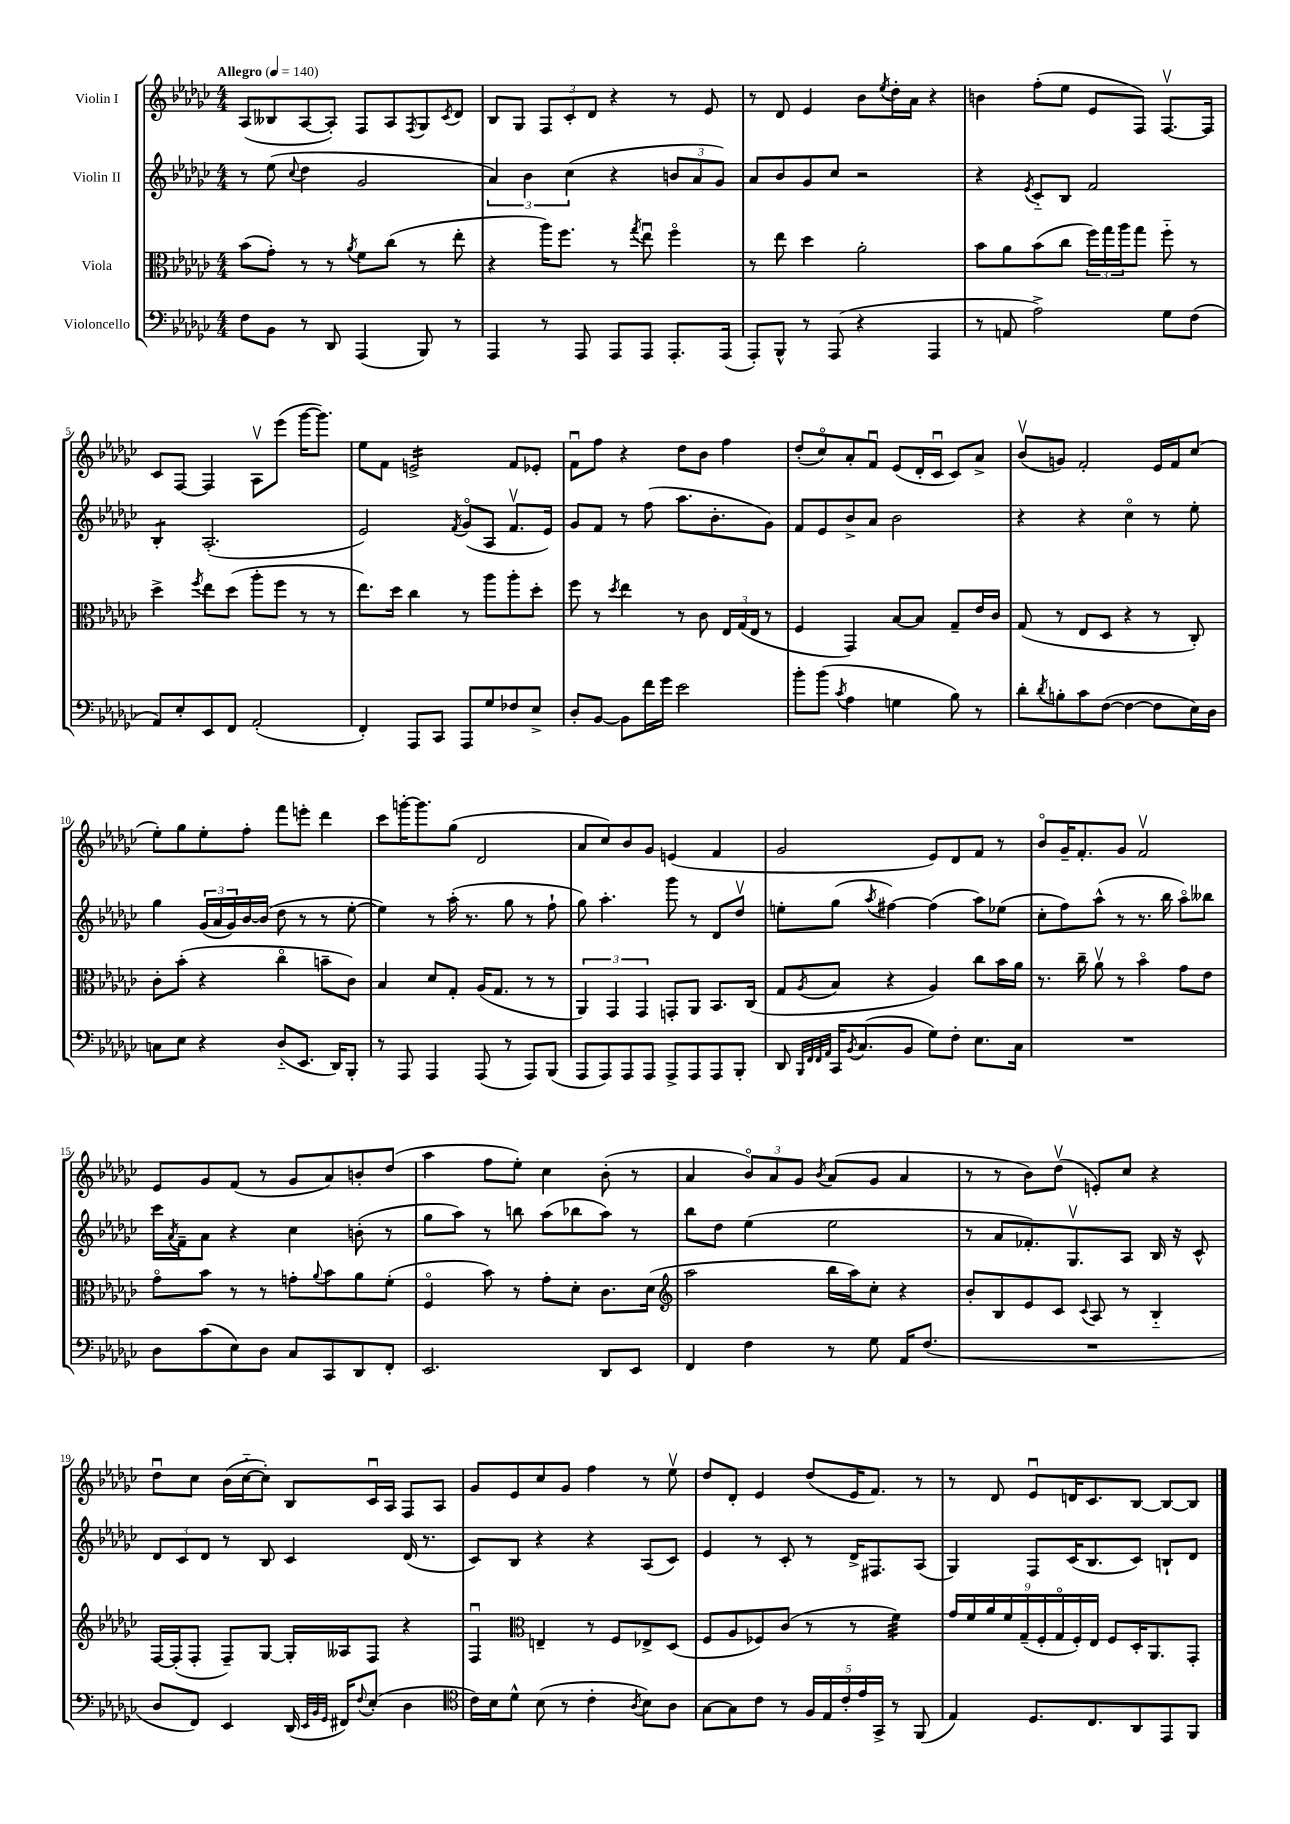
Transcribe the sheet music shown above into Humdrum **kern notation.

**kern	**kern	**kern	**kern
*staff4	*staff3	*staff2	*staff1
*clefF4	*clefC3	*clefG2	*clefG2
*k[b-e-a-d-g-c-]	*k[b-e-a-d-g-c-]	*k[b-e-a-d-g-c-]	*k[b-e-a-d-g-c-]
*M4/4	*M4/4	*M4/4	*M4/4
*MM140	*MM140	*MM140	*MM140
8F\L	(8b-\L	8r	(8A-/L
8BB-\J	8g-'\J)	(8ee-\	8B--/
.	.	8qqcc-/	.
8r	8r	4dd-\	[8A-/
8DD-/	8r	.	8A-'/]J)
.	8qa-/	.	.
(4AAA-/	8f\L	2g-/	8F/L
.	(8cc-\J	.	8A-/
.	.	.	8qF/
8BBB-/)	8r	.	8G-/
.	.	.	8qc-/
8r	8ee-'\	.	8d-/J
=	=	=	=
4AAA-/	4r	6a-/)	8B-/L
.	.	.	8G-/J
.	.	6b-\	.
8r	16aa-\LK)	.	12F/L
.	8.ff\J	.	.
.	.	(6cc-\	12c-'/
8AAA-/	.	.	.
.	.	.	12d-/J
8AAA-/L	8r	4r	4r
.	8qgg-/	.	.
8AAA-/J	8ee-u\	.	.
8.AAA-'/L	4ffo\	12b/L	8r
.	.	12a-/	.
.	.	.	8e-/
.	.	12g-/J)	.
(16AAA-/Jk	.	.	.
=	=	=	=
8AAA-'/L)	8r	8a-/L	8r
8BBB-^^/J	8ee-\	8b-/	8d-/
8r	4dd-\	8g-/	4e-/
(8AAA-/	.	8cc-/J	.
4r	2a-'\	2r	8b-\L
.	.	.	8qee-/
.	.	.	16dd-'\L
.	.	.	16a-\JJ
4AAA-/	.	.	4r
=	=	=	=
8r	8b-\L	4r	4b\
8AA/	8a-\	.	.
.	.	8qe-/	.
2A-^\)	(8b-\	8c-'~/L	(8ff'\L
.	8cc-\J	8B-/J	8ee-\J
.	24ff\LL)	2f/	8e-/L
.	24gg-\	.	.
.	24aa-\J	.	.
.	8gg-\J	.	8F/J)
8G-\L	8ff'~\	.	[8.Fv/L
(8F\J	8r	.	.
.	.	.	16F/]Jk
=	=	=	=
8AA-/L)	4dd-^\	4B-'/	8c-/L
8E-'/	.	.	[8F/J
.	8qff/	.	.
8EE-/	8ee-\L	(2.A-'/	4F/]
8FF/J	(8dd-\J	.	.
(2AA-'/	8aa-'\L	.	8A-v\L
.	8ff\J	.	(8eee-\J
.	8r	.	[16ggg-\LK
.	.	.	8.ggg-\]J)
.	8r	.	.
=	=	=	=
4FF'/)	8.ee-\L)	2e-/)	8ee-\L
.	.	.	8f\J
.	16dd-\Jk	.	.
8AAA-/L	4cc-\	.	2e^/
8CC-/J	.	.	.
.	.	8qf/	.
8AAA-/L	8r	(8g-o/L	.
8G-/	8aa-\L	8A-/J	.
8F-/	8aa-'\	8.fv/L	8f/L
8E-^/J	8dd-'\J	.	8e-'/J
.	.	16e-/Jk)	.
=	=	=	=
8D-'/L	8ff\	8g-/L	8fu\L
[8BB-/J	8r	8f/J	8ff\J
.	8qdd-/	.	.
8BB-\]L	4ee-\	8r	4r
16f\L	.	(8ff\	.
16g-\JJ	.	.	.
2e-\	8r	8.aa-\L	8dd-\L
.	8c-\	.	8b-\J
.	.	8.b-'\	.
.	24E-/LL	.	4ff\
.	(24G-/	.	.
.	24E-/JJ	.	.
.	8r	8g-\J)	.
=	=	=	=
8b-'\L	4F/	8f/L	(8dd-'/L
(8b-\J	.	8e-/	8cc-o/)
8qc-/	.	.	.
4A-\	4GG-/)	8b-^/	8a-'/
.	.	8a-/J	8fu/J
4G\	[8B-/L	2b-\	(8e-/L
.	8B-/]J	.	16d-'/L
.	.	.	16c-u/JJ
8B-\)	8G-~/L	.	8c-/L)
8r	16e-/L	.	8a-^/J
.	16c-/JJ	.	.
=	=	=	=
8d-'\L	(8G-/	4r	(8b-v/L
8qd-/	.	.	.
8B'\	8r	.	8g/J)
8c-\	8E-/L	4r	2f'/
([8F\J	8D-/J	.	.
4F\_	4r	4cc-o\	.
8F\]L	8r	8r	16e-/LL
.	.	.	16f/J
16E-\L)	8C-'/)	8ee-'\	(8cc-/J
16D-\JJ	.	.	.
=	=	=	=
8C\L	8c-'\L	4gg-\	8ee-'\L)
8E-\J	(8b-'\J	.	8gg-\
4r	4r	(24g-/LL	8ee-'\
.	.	24a-/	.
.	.	24g-/)	.
.	.	[16b-/	8ff'\J
.	.	(16b-/]JJ	.
(8D-'~/L	4cc-o\	8dd-\	8fff\L
8.EE-/J	.	8r	8eee'\J
.	8b~\L	8r	4ddd-\
16DD-/LK)	.	.	.
8BBB-'/J	8c-\J)	[8ee-'\	.
=	=	=	=
8r	4B-/	4ee-\])	8ccc-\L
8AAA-/	.	.	[16ggg'\K
.	.	.	8.ggg\]
4AAA-/	8d-/L	8r	.
.	8G-'/J	(16aa-'\	(8gg-\J
.	.	8.r	.
(8AAA-/	(16A-/LK	.	2d-/
.	8.G-/J	.	.
8r	.	8gg-\	.
8AAA-/L)	8r	8r	.
(8BBB-/J	8r	8ff`\	.
=	=	=	=
8AAA-/L	6AA-/)	8gg-\)	8a-/L
8AAA-/)	.	4.aa-'\	8cc-/)
.	6GG-/	.	.
8AAA-/	.	.	8b-/
.	6GG-/	.	.
8AAA-/J	.	.	8g-/J
8AAA-^/L	8GG'/L	8ggg-\	(4e/
8AAA-/	8AA-/J	8r	.
8AAA-/	8.BB-/L	8d-/L	4f/
8BBB-'/J	.	8dd-v/J	.
.	(16C-/Jk	.	.
=	=	=	=
8DD-/	8G-/L	8ee'\L	2g-/
32qqBBB-/LLL	.	.	.
32qqFF/	.	.	.
32qqFF/	.	.	.
32qqAA-/JJJ	8qA-/	.	.
16CC-/LK	8B-/J	(8gg-\J	.
8qBB-/	.	.	.
(8.C-/	.	.	.
.	.	8qaa-/	.
.	4r	[4ff#\)	.
8BB-/J	.	.	.
8G-\L)	4A-/)	(4ff#\]	8e-/L)
8F'\J	.	.	8d-/
8.E-\L	8cc-\L	8aa-\L)	8f/J
.	16b-\L	(8ee-\J	8r
16C-\Jk	16a-\JJ	.	.
=	=	=	=
1r	8.r	8cc-'\L	8b-o/L
.	.	8ff\)	16g-~/K
.	16cc-~\	.	8.f'/
.	8a-v\	(8aa-^^\J	.
.	8r	8r	8g-/J
.	4b-o\	8.r	2fv/
.	.	16bb-\	.
.	8g-\L	8aa-o\L)	.
.	8e-\J	8bb--\J	.
=	=	=	=
8D-\L	8g-o\L	16ccc-\LL	8e-/L
.	.	8qa-/	.
.	.	16f~\J	.
(8c-\	8b-\J	8a-\J	8g-/
8E-\)	8r	4r	(8f/J
8D-\J	8r	.	8r
8C-/L	8g'\L	4cc-\	8g-/L
.	8qqa-/	.	.
8CC-/	8b-\	.	8a-/)
8DD-/	8a-\	(8b'\	8b'/
8FF'/J	(8f'\J	8r	(8dd-/J
=	=	=	=
2.EE-/	4Fo/	8gg-\L	4aa-\
.	.	8aa-\J)	.
.	8b-\)	8r	8ff\L
.	8r	8bb\	8ee-'\J)
.	8g-'\L	(8aa-\L	4cc-\
.	8d-'\J	8bb-\	.
8DD-/L	8.c-\L	8aa-\J)	(8b-'\
8EE-/J	.	8r	8r
.	(16d-\Jk	.	.
=	=	=	=
*	*clefG2	*	*
4FF/	2aa-\	8bb-\L	4a-/
.	.	8dd-\J	.
4F\	.	(4ee-\	12b-o/L)
.	.	.	12a-/
.	.	.	12g-/J
.	.	.	8qb-/
8r	16bb-\LL	2ee-\	(8a-/L
.	16aa-\J)	.	.
8G-\	8cc-'\J	.	8g-/J
16AA-/LK	4r	.	4a-/
(8.F/J	.	.	.
=	=	=	=
1r	8b-'/L	8r	8r
.	8B-/	8a-/L	8r
.	8e-/	8.f-'/)	8b-\L)
.	8c-/J	.	(8dd-v\J
.	.	8.G-v/	.
.	8qqc-/	.	.
.	8A-/	.	8e'/L)
.	8r	8A-/J	8cc-/J
.	4B-'~/	16B-/	4r
.	.	16r	.
.	.	8c-^^/	.
=	=	=	=
8D-/L	[16F/LL	12d-/L	8dd-u\L
.	(16F'/]J	.	.
.	.	12c-/	.
8FF/J)	8F'/J	.	8cc-\J
.	.	12d-/J	.
4EE-/	8F~/L)	8r	(16b-\LL
.	.	.	[16cc-'~\J
.	[8G-/J	8B-/	8cc-'\]J)
(16DD-/	16G-'/]LL	4c-/	8B-/L
32qqEE-/LLL	.	.	.
32qqBB-/	.	.	.
32qqGG-/JJJ	.	.	.
16FF#/LK)	16A--/J	.	.
8qqF/	.	.	.
(8E-'/J	8F/J	.	16c-u/L
.	.	.	16A-/JJ
4D-\	4r	(16d-/	8F/L
.	.	8.r	.
.	.	.	8A-/J
=	=	=	=
*clefC4	*	*	*
16c-\LL)	4Fu/	8c-/L)	8g-/L
16B-\J	.	.	.
8d-^^\J	.	8B-/J	8e-/
*	*clefC3	*	*
(8B-\	4E~/	4r	8cc-/
8r	.	.	8g-/J
4c-'\	8r	4r	4ff\
.	8F/L	.	.
8qA-/	.	.	.
8B-\L)	8E-^/	(8A-/L	8r
8A-\J	(8D-/J	8c-/J)	8ee-v\
=	=	=	=
[8G-\L	8F/L	4e-/	8dd-/L
8G-\]	8A-/	.	8d-'/J
8c-\J	8F-/)	8r	4e-/
8r	(8c-/J	8c-'/	.
20F/LL	8r	8r	(8dd-/L
20E-/	.	.	.
20c-'/	.	.	.
.	8r	16d-^/LK	16e-/K
20e-/	.	.	.
.	.	8.F#/	8.f/J)
20GG-^/JJ	.	.	.
8r	4f\)	.	.
(8FF/	.	(8A-/J	8r
=	=	=	=
4E-/)	18g-/LL	4G-/)	8r
.	18f/	.	.
.	18a-/	.	.
.	.	.	8d-/
.	18f/	.	.
.	(18G-~/	.	.
8.D-/L	.	8F/L	8e-u/L
.	18F'/	.	.
.	18G-o/	.	.
.	.	(16c-/K	16d/K
.	18F'/)	.	.
8.C-/	.	8.B-/	8.c-/
.	18E-/JJ	.	.
.	8F/L	.	.
8AA-/	16D-'/K	8c-/J)	[8B-/J
.	8.AA-/	.	.
8EE-/	.	8B`/L	8B-/_L
8FF/J	8GG-'/J	8d-/J	8B-/]J
==	==	==	==
*-	*-	*-	*-
